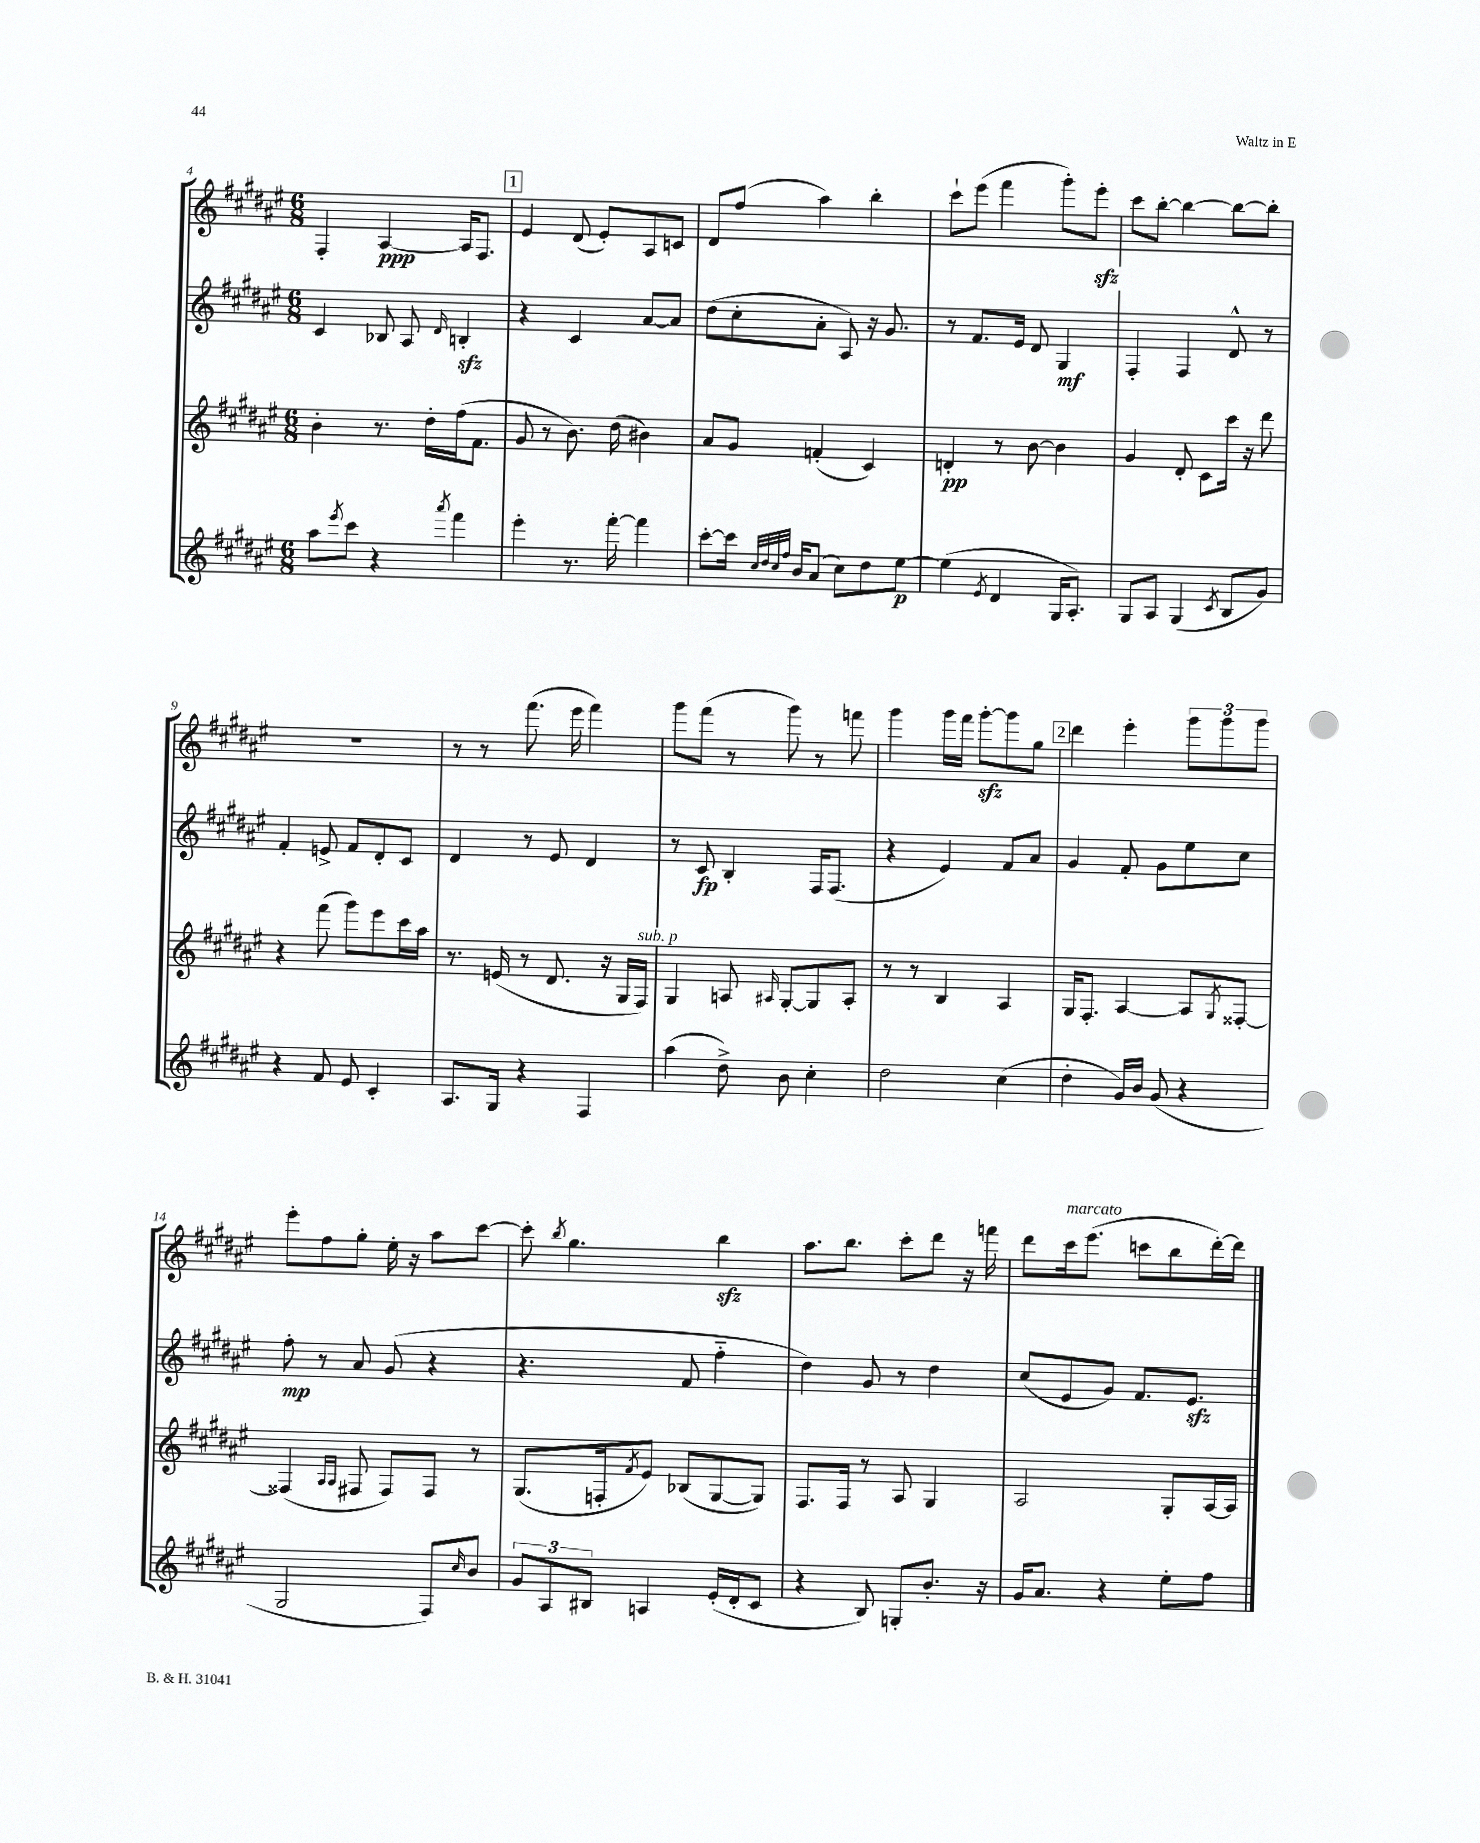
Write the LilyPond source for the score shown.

<<
\new StaffGroup <<
\new Staff = "s0" {
    \clef treble \key fis \major \numericTimeSignature \time 6/8
    fis4-. ais4~\ppp ais16 fis8. |
    \mark \markup { \box "1" } eis'4 dis'8( eis'8-.) ais8 c'8 |
    dis'8 fis''8( ais''4) b''4-. |
    cis'''8-! eis'''8( fis'''4 gis'''8-.) eis'''8-.\sfz |
    cis'''8 b''8~-. b''4~ b''8~ b''8-. |
    R2. |
    r8 r8 fis'''8.( eis'''16 fis'''4) |
    gis'''8 fis'''8( r8 gis'''8) r8 f'''8 |
    gis'''4 gis'''16 fis'''16 gis'''8~-.\sfz gis'''8 gis''8 |
    \mark \markup { \box "2" } dis'''4 eis'''4-. \tuplet 3/2 { gis'''8 gis'''8 gis'''8 } |
    eis'''8-. fis''8 gis''8-. eis''16-. r16 ais''8 cis'''8~ |
    cis'''8-. \acciaccatura { b''8 } gis''4. b''4\sfz |
    ais''8. b''8. cis'''8-. dis'''8 r16 f'''16 |
    dis'''8 cis'''16^\markup { \italic "marcato" } eis'''8.( c'''8 b''8 dis'''16~-.) dis'''16 \bar "|." |
}
\new Staff = "s1" {
    \clef treble \key fis \major \numericTimeSignature \time 6/8
    cis'4 bes8 ais8 \grace { dis'16 } b4-.\sfz |
    \mark \markup { \box "1" } r4 cis'4 ais'8~ ais'8 |
    dis''8( cis''8-. ais'8-. ais8) r16 gis'8. |
    r8 fis'8. eis'16 dis'8 gis4\mf |
    fis4-. fis4 dis'8-^ r8 |
    fis'4-. e'8-> fis'8 dis'8-. cis'8 |
    dis'4 r8 eis'8 dis'4 |
    r8 cis'8\fp b4-. fis16 fis8.( |
    r4 eis'4) fis'8 ais'8 |
    \mark \markup { \box "2" } gis'4 fis'8-. gis'8 eis''8 cis''8 |
    fis''8-.\mp r8 ais'8 gis'8( r4 |
    r4. fis'8 fis''4-_ |
    dis''4) gis'8 r8 dis''4 |
    cis''8( eis'8 gis'8) fis'8. eis'8.\sfz \bar "|." |
}
\new Staff = "s2" {
    \clef treble \key fis \major \numericTimeSignature \time 6/8
    b'4-. r8. dis''16-. fis''16( fis'8. |
    \mark \markup { \box "1" } gis'8 r8 b'8.) dis''16( bis'4) |
    ais'8 gis'8 f'4-.( cis'4) |
    d'4-.\pp r8 b'8~ b'4 |
    gis'4 dis'8-. cis'8 cis'''16 r16 dis'''8 |
    r4 fis'''8( gis'''8) eis'''8 cis'''16 ais''16 |
    r8. e'16( r8 dis'8. r16 gis16 fis16^\markup { \italic "sub. p" }) |
    gis4 a8 \grace { ais16 } gis8~-. gis8 ais8-. |
    r8 r8 b4 ais4 |
    \mark \markup { \box "2" } gis16 fis8.-. ais4~ ais8 \acciaccatura { gis8 } fisis8~-. |
    fisis4( \grace { ais16 ais16 } fis8 fis8) fis8 r8 |
    gis8.( f16-. \acciaccatura { fis'8 } eis'8) bes8( gis8~ gis8) |
    fis8. fis16 r8 ais8 gis4 |
    ais2 gis8-. ais16~ ais16 \bar "|." |
}
\new Staff = "s3" {
    \clef treble \key fis \major \numericTimeSignature \time 6/8
    ais''8 \acciaccatura { eis'''8 } cis'''8 r4 \acciaccatura { ais'''8 } fis'''4 |
    \mark \markup { \box "1" } eis'''4-. r8. fis'''16~-. fis'''4 |
    cis'''8~-. cis'''16 \grace { cis''32 dis''32 cis''32 fis''32 } b'16 ais'8( cis''8) dis''8 eis''8~\p |
    eis''4( \acciaccatura { eis'8 } dis'4 gis16 ais8.-.) |
    gis8 ais8 gis4( \acciaccatura { cis'8 } b8 gis'8) |
    r4 fis'8 eis'8 cis'4-. |
    ais8. gis16 r4 fis4 |
    ais''4( dis''8->) b'8 cis''4-. |
    dis''2 cis''4( |
    \mark \markup { \box "2" } dis''4-. gis'16) b'16 gis'8( r4 |
    gis2 fis8) \grace { cis''16 } b'8 |
    \tuplet 3/2 { gis'8 ais8 bis8 } a4 eis'16-.( dis'16-. cis'8 |
    r4 b8) g8-. b'8.-. r16 |
    gis'16 ais'8. r4 eis''8-. fis''8 \bar "|." |
}
>>
>>
\layout { \context { \Score currentBarNumber = #4 } }
